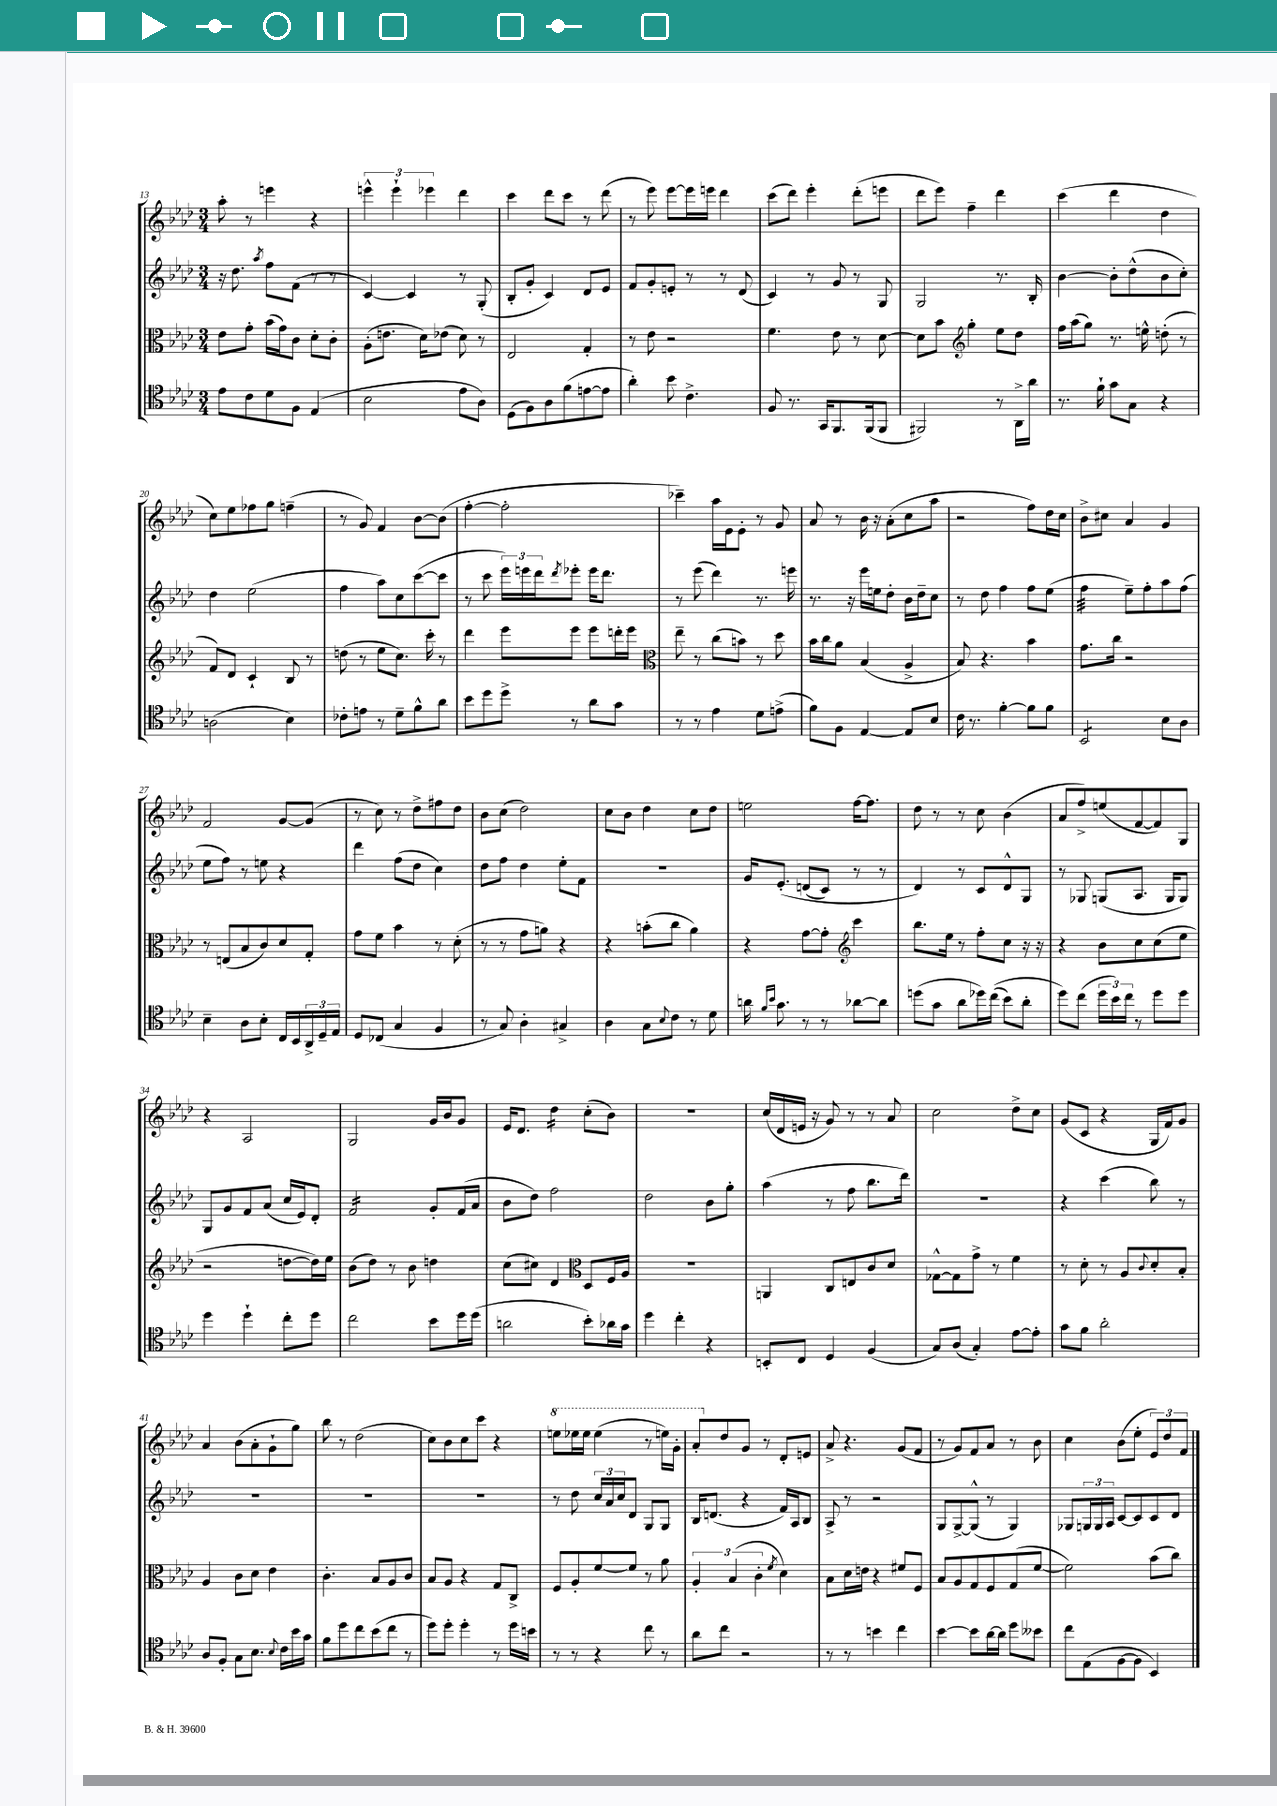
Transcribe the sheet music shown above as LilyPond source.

<<
\new StaffGroup <<
\new Staff = "s0" {
    \clef treble \key aes \major \numericTimeSignature \time 3/4
    aes''8-. r8 e'''4 r4 |
    \tuplet 3/2 { e'''4-^ e'''4-! ees'''4 } des'''4 |
    c'''4 des'''8 c'''8 r8 des'''8( |
    r8 ees'''8) ees'''8~ ees'''16 e'''16 des'''4 |
    c'''8( des'''8) ees'''4-. des'''8-.( e'''8 |
    des'''8 ees'''8) f''4-- des'''4 |
    c'''4( des'''4 des''4 |
    c''8) ees''8 fes''8 g''8 f''4--( |
    r8 g'8) f'4 bes'8~ bes'8( |
    f''4~-. f''2-. |
    ces'''4--) aes''16 ees'16 ees'8-. r8 g'8 |
    aes'8 r8 bes'16 r16 aes'8-.( c''8 aes''8 |
    r2 f''8) des''16 c''16 |
    bes'8-> cis''8 aes'4 g'4 |
    f'2 g'8~ g'8( |
    r8 c''8) r8 des''8-> fis''8 des''8 |
    bes'8 c''8( des''2) |
    c''8 bes'8 des''4 c''8 des''8 |
    e''2 f''16~ f''8. |
    des''8 r8 r8 c''8 bes'4( |
    aes'8 f''8->) e''8( f'8~ f'8) g8 |
    r4 aes2 |
    g2 g'16 bes'16 g'8 |
    ees'16 des'8. des''4:16 c''8-.( bes'8) |
    R2. |
    c''16( des'16 e'16 r16 g'8) r8 r8 aes'8 |
    c''2 des''8-> c''8 |
    g'8( c'8 r4 g16 f'16) g'8 |
    aes'4 bes'8( aes'8-. g'8-! g''8) |
    bes''8 r8 des''2( |
    c''8) bes'8 c''8 c'''8 r4 |
    \ottava #1 e'''8 ees'''16 ees'''16 ees'''4( r8 e'''16) g''16-. |
    aes''8-. \ottava #0 des''8 g'8 r8 des'8-. e'8 |
    aes'8-> r4. g'8( f'8 |
    r8 g'8) f'8 aes'8 r8 bes'8 |
    c''4 bes'8( ees''8-. \tuplet 3/2 { ees'8) des''8 f'8 } \bar "|." |
}
\new Staff = "s1" {
    \clef treble \key aes \major \numericTimeSignature \time 3/4
    r16 des''8. \acciaccatura { aes''8 } f''8 f'8( r8 r8 |
    c'4~) c'4 r8 g8-.( |
    bes8-. g'8-. c'4) des'8 ees'8 |
    f'8 g'8-. e'8-. r8 r8 des'8( |
    c'4) r8 g'8 r8 g8 |
    g2 r8. bes16-. |
    bes'4~ bes'8-. des''8-^( bes'8 c''8-.) |
    des''4 ees''2( |
    f''4 aes''8) c''8 c'''8~( c'''8 |
    r8 c'''8 \tuplet 3/2 { ees'''16) e'''16 des'''16 } \acciaccatura { des'''8 } ees'''8-. ees'''16 des'''8. |
    r8 ees'''8( des'''4) r8. e'''16 |
    r8. r16 ees'''16 e''16 des''8-. bes'16 des''16-- c''8 |
    r8 des''8 f''4 f''8 ees''8( |
    f''4:32 ees''8--) f''8-. aes''8 f''8( |
    ees''8 f''8) r8 e''8 r4 |
    des'''4 f''8( des''8 c''4) |
    des''8 f''8 des''4 ees''8-. f'8 |
    R2. |
    g'16 ees'8.-.\( d'8( c'8) r8 r8 |
    des'4\) r8 c'8 des'8-^ g8 |
    r8 ges8 g8( aes8. g16 g8) |
    g8 g'8 f'8 aes'8( c''16 ees'16) des'8-. |
    f'2:16 g'8-. f'16( aes'16 |
    bes'8 des''8) f''2 |
    des''2 bes'8 g''8-. |
    aes''4( r8 f''8 bes''8. des'''16) |
    R2. |
    r4 c'''4( bes''8) r8 |
    R2. |
    R2. |
    R2. |
    r8 des''8 \tuplet 3/2 { c''16 aes'16 c''16 } des'8 g8 g8 |
    bes16 d'8.( r4 f'16) aes16 bes8 |
    aes8-> r8 r2 |
    g8 g8~-> g8-^( r8 g4) |
    ges8 \tuplet 3/2 { g16 g16 aes16 } c'8~ c'8 c'8 des'8 \bar "|." |
}
\new Staff = "s2" {
    \clef alto \key aes \major \numericTimeSignature \time 3/4
    ees'8 g'8-. bes'16( g'16) c'8 des'8-. c'8-. |
    aes8-.( e'8. des'16) ees'8( des'8) r8 |
    ees2 g4-. |
    r8 ees'8 r2 |
    f'4. ees'8 r8 des'8~ |
    des'8 bes'8 \clef treble g''4-. ees''8 des''8 |
    f''16 aes''16( g''8) r8. e''16-^ d''8-.( r8 |
    f'8) des'8 c'4-! bes8 r8 |
    d''8( r8 ees''8 c''8.) c'''16-. r8 |
    des'''4 ees'''8 ees'''8 ees'''8 d'''16-. ees'''16 |
    \clef alto ees''8-- r8 c''8( b'8) r8 des''8 |
    bes'16 c''16 aes'8 bes4( aes4-> |
    bes8) r4. bes'4 |
    g'8. c''16 r2 |
    r8 e8( bes8 c'8) des'8 g8-. |
    g'8 f'8 bes'4 r8 des'8-.( |
    r8 r8 g'8 a'8) r4 |
    r4 b'8-.( c''8 aes'4) |
    r4 g'8~ g'8-. \clef treble c'''4 |
    bes''8. ees''16 r8 f''8-. c''8 r16 r16 |
    r4 bes'8 c''8 c''8( ees''8 |
    r2 d''8~ d''16) ees''16 |
    bes'8( des''8) r8 bes'8 d''4 |
    c''8( cis''8) des'4 \clef alto des8 f16 aes16 |
    R2. |
    a,4 c8 e8 c'8 des'8 |
    ges8~-^ ges8 g'8-> r8 f'4 |
    r8 des'8-. r8 aes8 \appoggiatura { c'8 } des'8-. bes8-. |
    aes4 c'8 des'8 ees'4 |
    c'4.-. bes8 aes8 c'8 |
    bes8 aes8 r4 g8 c8-> |
    f8 aes8-. f'8~ f'8 r8 aes'8 |
    \tuplet 3/2 { aes4-. bes4( c'4-. } \acciaccatura { f'8 } des'4) |
    bes8 des'16 e'16 r4 fis'8 f8 |
    bes8 aes8 g8 f8 g8( f'8~ |
    f'2) bes'8( c''8) \bar "|." |
}
\new Staff = "s3" {
    \clef tenor \key aes \major \numericTimeSignature \time 3/4
    ees'8 c'8 des'8 f8 ees4( |
    bes2 ees'8 aes8) |
    des8( f8) aes8 f'8( e'8~ e'8 |
    aes'4-.) bes'8 c'4.-> |
    f8 r8. g,16 f,8. f,16( f,8 |
    fis,2) r8 aes,16-> aes'16 |
    r8. f'16-! g'8 g8 r4 |
    a2( bes4) |
    ces'8-. e'8 r8 des'8-- f'8-^ aes'8 |
    bes'8 des''8 des''8-> r8 aes'8 g'8 |
    r8 r8 ees'4 des'8 e'8->( |
    f'8) f8 ees4~ ees8 bes8 |
    c'16 r8. f'4~-. f'8 f'8 |
    bes,2:8 bes8 aes8 |
    bes4-- aes8 bes8-. c16 bes,16 \tuplet 3/2 { aes,16-> des16-- ees16 } |
    des8 ces8( g4 f4 |
    r8 g8) aes4-. gis4-> |
    aes4 g8 \appoggiatura { bes8 } c'8 r8 des'8 |
    a'16 \grace { f'16 bes'16 } g'8. r8 r8 aes'8~ aes'8 |
    d''8( g'8 aes'8 des''16) c''16(\( bes'8) aes'8-. |
    des''8\) c''8( \tuplet 3/2 { des''16 bes'16) c''16 } r8 des''8 des''8 |
    des''4 des''4-! c''8-. des''8 |
    c''2 bes'8 des''16 des''16( |
    a'2 bes'8-.) aes'16 g'16 |
    des''4 c''4-. r4 |
    b,8-. c8 des4 f4( |
    g8) aes8( g4-.) ees'8~ ees'8-. |
    g'8 f'8 aes'2-. |
    aes8 f8-. g8 bes8. \appoggiatura { bes8 } c'16 bes'16 g'16 |
    f'8 des''8 c''8 bes'8( c''8 r8 |
    des''8) des''8-. des''4-. r8 des''16 b'16 |
    r8 r8 r4 c''8 r8 |
    aes'8 c''8 r2 |
    r8 r8 b'4 c''4 |
    bes'4~ bes'8 aes'16~ aes'16 des''8 beses'8 |
    c''8 ees8( f8~ f8 bes,4) \bar "|." |
}
>>
>>
\layout { \context { \Score currentBarNumber = #13 } }
